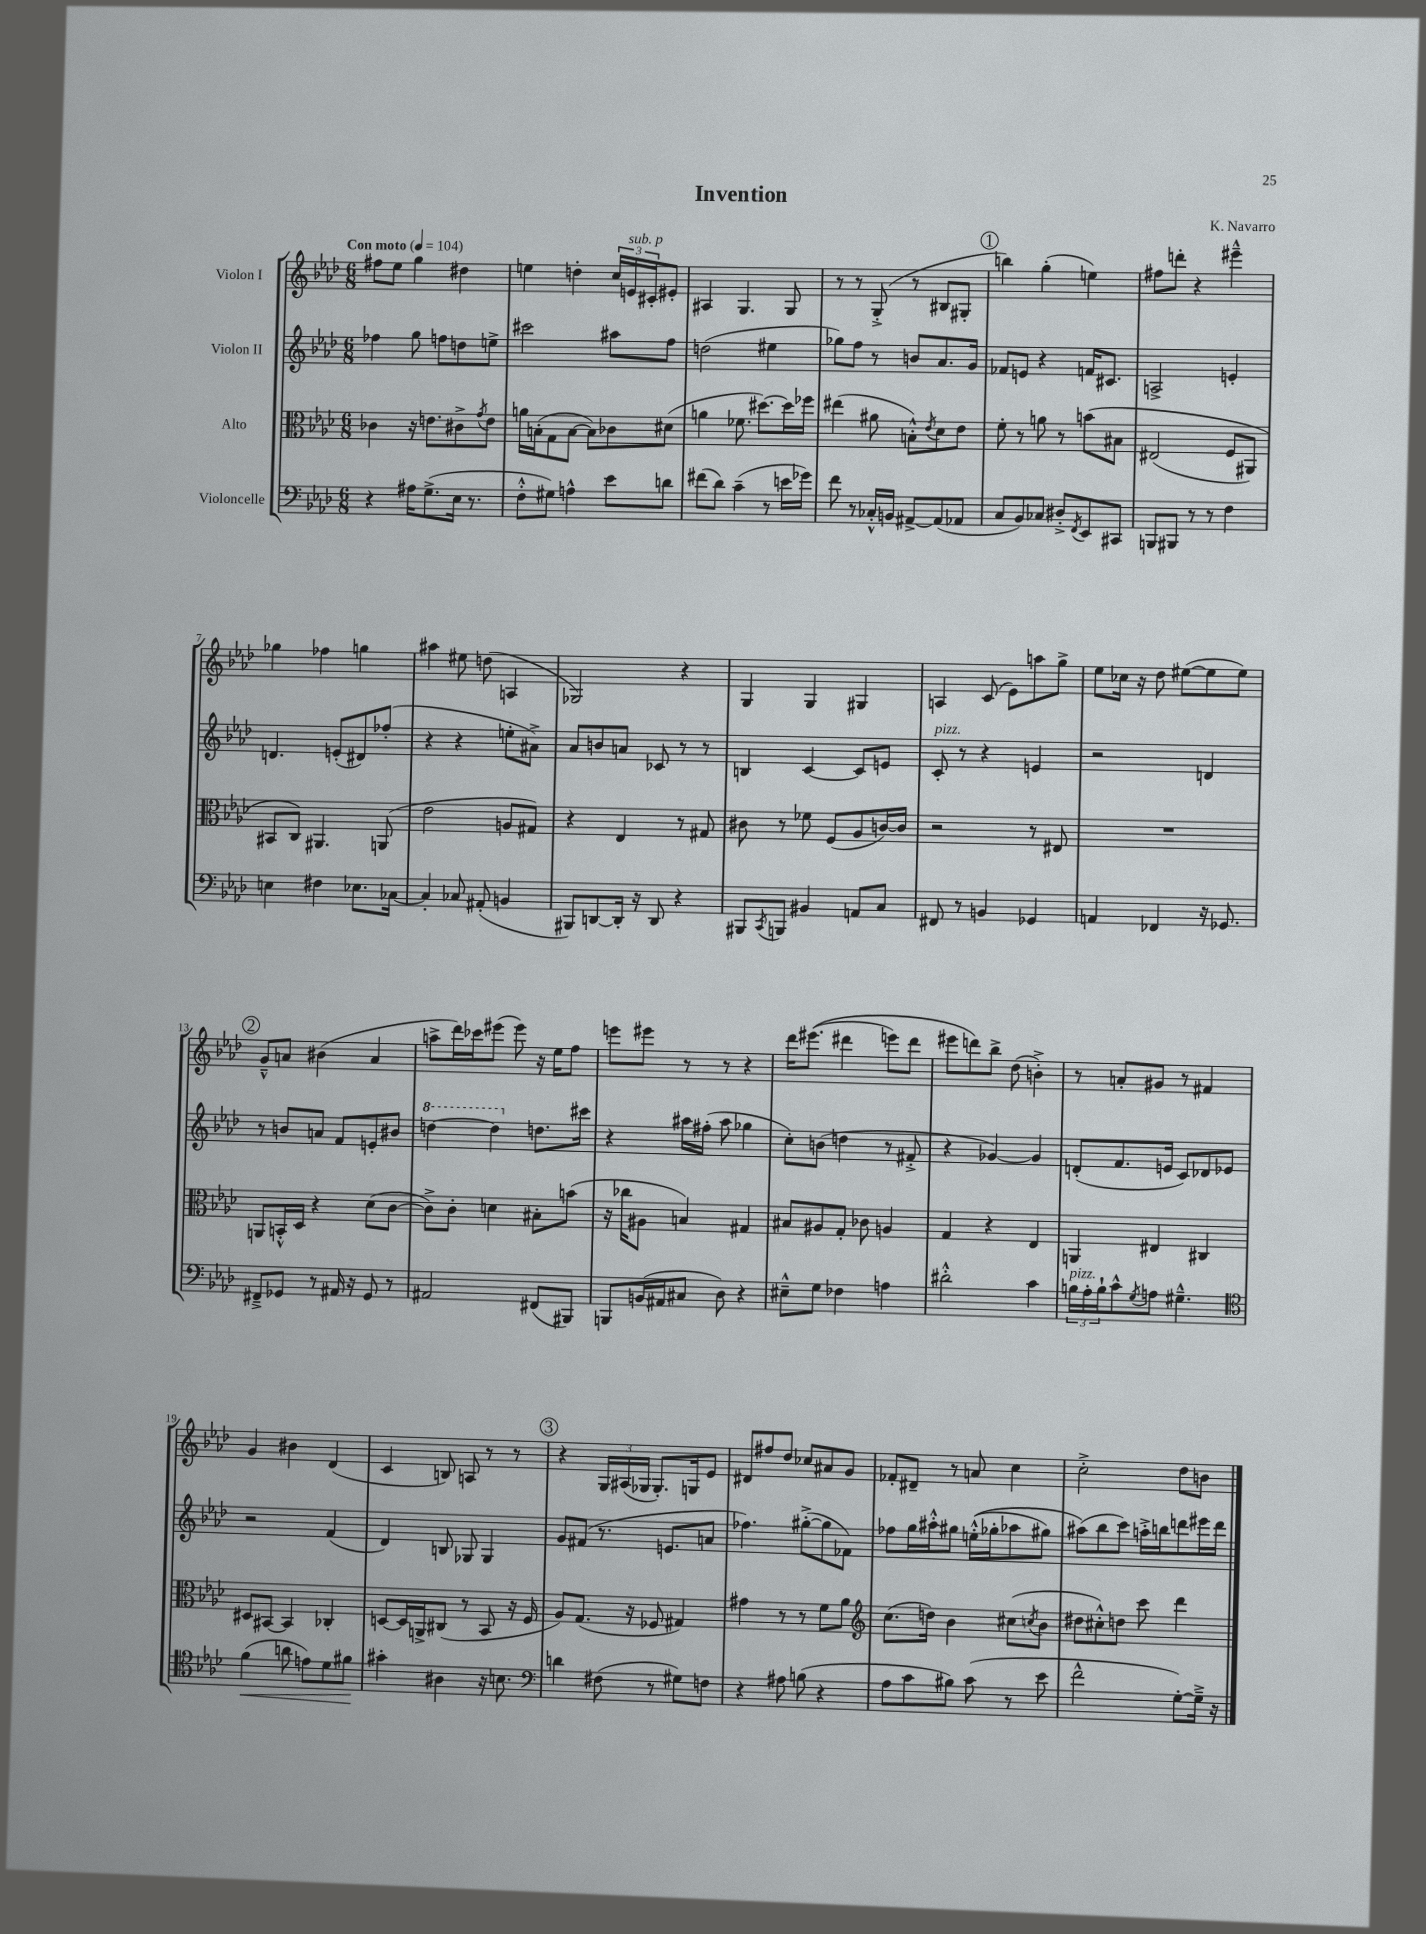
\header { title = "Invention" composer = "K. Navarro" }
<<
\new StaffGroup <<
\new Staff = "s0" \with { instrumentName = "Violon I" } {
    \clef treble \key aes \major \numericTimeSignature \time 6/8 \tempo "Con moto" 4 = 104
    fis''8 ees''8 g''4 dis''4 |
    e''4 d''4-. \tuplet 3/2 { c''16 e'16^\markup { \italic "sub. p" } cis'16-. } eis'8-. |
    ais4 g4. g8 |
    r8 r8 g8-.->( r8 bis8 gis8-. |
    \mark \markup { \circle "1" } b''4) g''4-.( e''4) |
    fis''8 d'''8-. r4 eis'''4---^ |
    ges''4 fes''4 g''4 |
    ais''4 eis''8 d''8( a4 |
    ges2) r4 |
    g4 g4 gis4 |
    a4 c'8( ees'8) a''8 g''8-> |
    ees''8 ces''16 r16 des''8 eis''8~( eis''8 eis''8) |
    \mark \markup { \circle "2" } g'8---^ a'8 bis'4( a'4 |
    a''8-> des'''16) ces'''16 eis'''8( eis'''8) r16 ees''16 f''8 |
    e'''8 eis'''8 r8 r8 r4 |
    des'''16 eis'''8.(\( dis'''4 e'''8) dis'''8 |
    eis'''8 d'''8\) bes''8-> des''8( b'4-.->) |
    r8 a'8-. gis'8 r8 fis'4 |
    g'4 bis'4 des'4( |
    c'4 b8) a8 r8 r8 |
    \mark \markup { \circle "3" } r4 \tuplet 3/2 { g16 ais16( ges16 } ges8.-.) g16 ees'8 |
    dis'8 fis''8 des''8 ces''8 ais'8 g'8 |
    fes'8-. dis'8-- r8 a'8 c''4 |
    c''2-.-> des''8 b'8 \bar "|." |
}
\new Staff = "s1" \with { instrumentName = "Violon II" } {
    \clef treble \key aes \major \numericTimeSignature \time 6/8
    fes''4 g''8 f''8 d''8 e''8-> |
    cis'''2 ais''8 f''8 |
    d''2( eis''4 |
    ges''8) f''8 r8 b'8 aes'8. g'16 |
    \mark \markup { \circle "1" } fes'8 e'8 r4 f'16 cis'8. |
    a2-> e'4-. |
    d'4. e'8-.( dis'8) fes''8-.( |
    r4 r4 e''8-. ais'8->) |
    aes'8 b'8 a'8 ces'8 r8 r8 |
    b4 c'4~ c'8 e'8 |
    c'8-.^\markup { \italic "pizz." } r8 r4 e'4 |
    r2 d'4 |
    \mark \markup { \circle "2" } r8 b'8 a'8 f'8 e'8-. bis'8 |
    \ottava #1 d'''4~ d'''4 \ottava #0 d''8. cis'''16 |
    r4 ais''16 fis''16-.( ais''8 ges''4 |
    c''8-.) b'8( d''4 r8 fis'8-.-> |
    r4 ges'4~) ges'4 |
    d'8-.( f'8. e'16 c'8) des'8 ees'8 |
    r2 f'4( |
    des'4) b8 ges8 ges4 |
    \mark \markup { \circle "3" } g'8 fis'8( r8. e'8. a'8 |
    fes''4.) gis''8~-.->( gis''8 fes'8) |
    fes''8 g''16 ais''16-.-^ gis''8 e''16-.-^(\( ges''16-. aes''8 gis''8) |
    ais''8(\) bes''8 c'''8) a''16-.-> b''16 d'''8 eis'''16 d'''16 \bar "|." |
}
\new Staff = "s2" \with { instrumentName = "Alto" } {
    \clef alto \key aes \major \numericTimeSignature \time 6/8
    ces'4 r16 e'8. cis'8-> \acciaccatura { g'8 } e'8 |
    a'16 b16-.( g8 b8~ b8) ces'8 dis'8( |
    a'4 fes'8. dis''8.~) dis''16 fes''16 |
    eis''4( ais'8 b8-.-^) \acciaccatura { ees'8 } des'8 ees'8 |
    \mark \markup { \circle "1" } f'8-. r8 a'8 r8 b'8\( bis8 |
    eis2( f8 ais,8) |
    bis,8 c8\) ais,4. a,8( |
    ees'2 a8 gis8) |
    r4 ees4 r8 gis8 |
    cis'8 r8 fes'8 f8( aes8 c'16~) c'16 |
    r2 r8 eis8 |
    R2. |
    \mark \markup { \circle "2" } a,8 b,16-.-^ des16 r4 des'8( c'8~ |
    c'8->) c'8-. d'4 bis8-. b'8( |
    r16 ces''16 ais8 b4) gis4 |
    bis8 ais8 g8-. ces'8 a4 |
    g4 r4 ees4 |
    a,4 eis4 cis4 |
    dis8 bis,8~ bis,4 ces4-. |
    d8~ d16 a,16-> cis8( r8 bes,8 r16 f16 |
    \mark \markup { \circle "3" } aes8) g8.( r16 fes8 gis4) |
    gis'4 r8 r8 f'8 aes'8 |
    \clef treble c''8.( d''16) bes'4 cis''8( \acciaccatura { c''8 } bes'8 |
    dis''8 cis''8-.-^) d''8 c'''8 des'''4 \bar "|." |
}
\new Staff = "s3" \with { instrumentName = "Violoncelle" } {
    \clef bass \key aes \major \numericTimeSignature \time 6/8
    r4 ais16 g8.->( ees16 r8. |
    f8-.-^ gis8) a4-^ ees'8 d'8 |
    fis'8( des'8) c'4--( r8 e'16 ges'16) |
    f'8 r8 ces16-.-^ b,16 ais,8~-> ais,8( aes,8 |
    \mark \markup { \circle "1" } c8 bes,8) ces8 dis8-.-> \acciaccatura { f,8 } ees,8 cis,8 |
    b,,8 bis,,8 r8 r8 f4 |
    e4 fis4 ees8. ces16~ |
    ces4-. ces8 ais,8-.( b,4 |
    bis,,8) d,8~ d,16-. r16 d,8 r4 |
    bis,,8 \acciaccatura { c,8 } b,,8 bis,4 a,8 c8 |
    fis,8 r8 b,4 ges,4 |
    a,4 fes,4 r16 ges,8. |
    \mark \markup { \circle "2" } fis,8---> ges,8 r8 ais,16 r16 ges,8 r8 |
    ais,2 fis,8( bis,,8) |
    b,,8 b,16( ais,16 cis8 des8) r4 |
    eis8---^ g8 fes4 a4 |
    dis'2-.-^ c'4 |
    \tuplet 3/2 { b16^\markup { \italic "pizz." } aes16-. b16-! } c'8-^ \acciaccatura { g8 } a8 gis4.---^ |
    \clef tenor f'4\<( a'8 e'8) des'8 fis'8\! |
    gis'4-. ais4 r16 b8. |
    \mark \markup { \circle "3" } \clef bass d'4 fis8( r8 gis8) f8 |
    r4 ais8 b8( r4 |
    aes8 c'8 bis8) c'8( r8 ees'8 |
    f'2-^ g8~-.) g16---> r16 \bar "|." |
}
>>
>>
